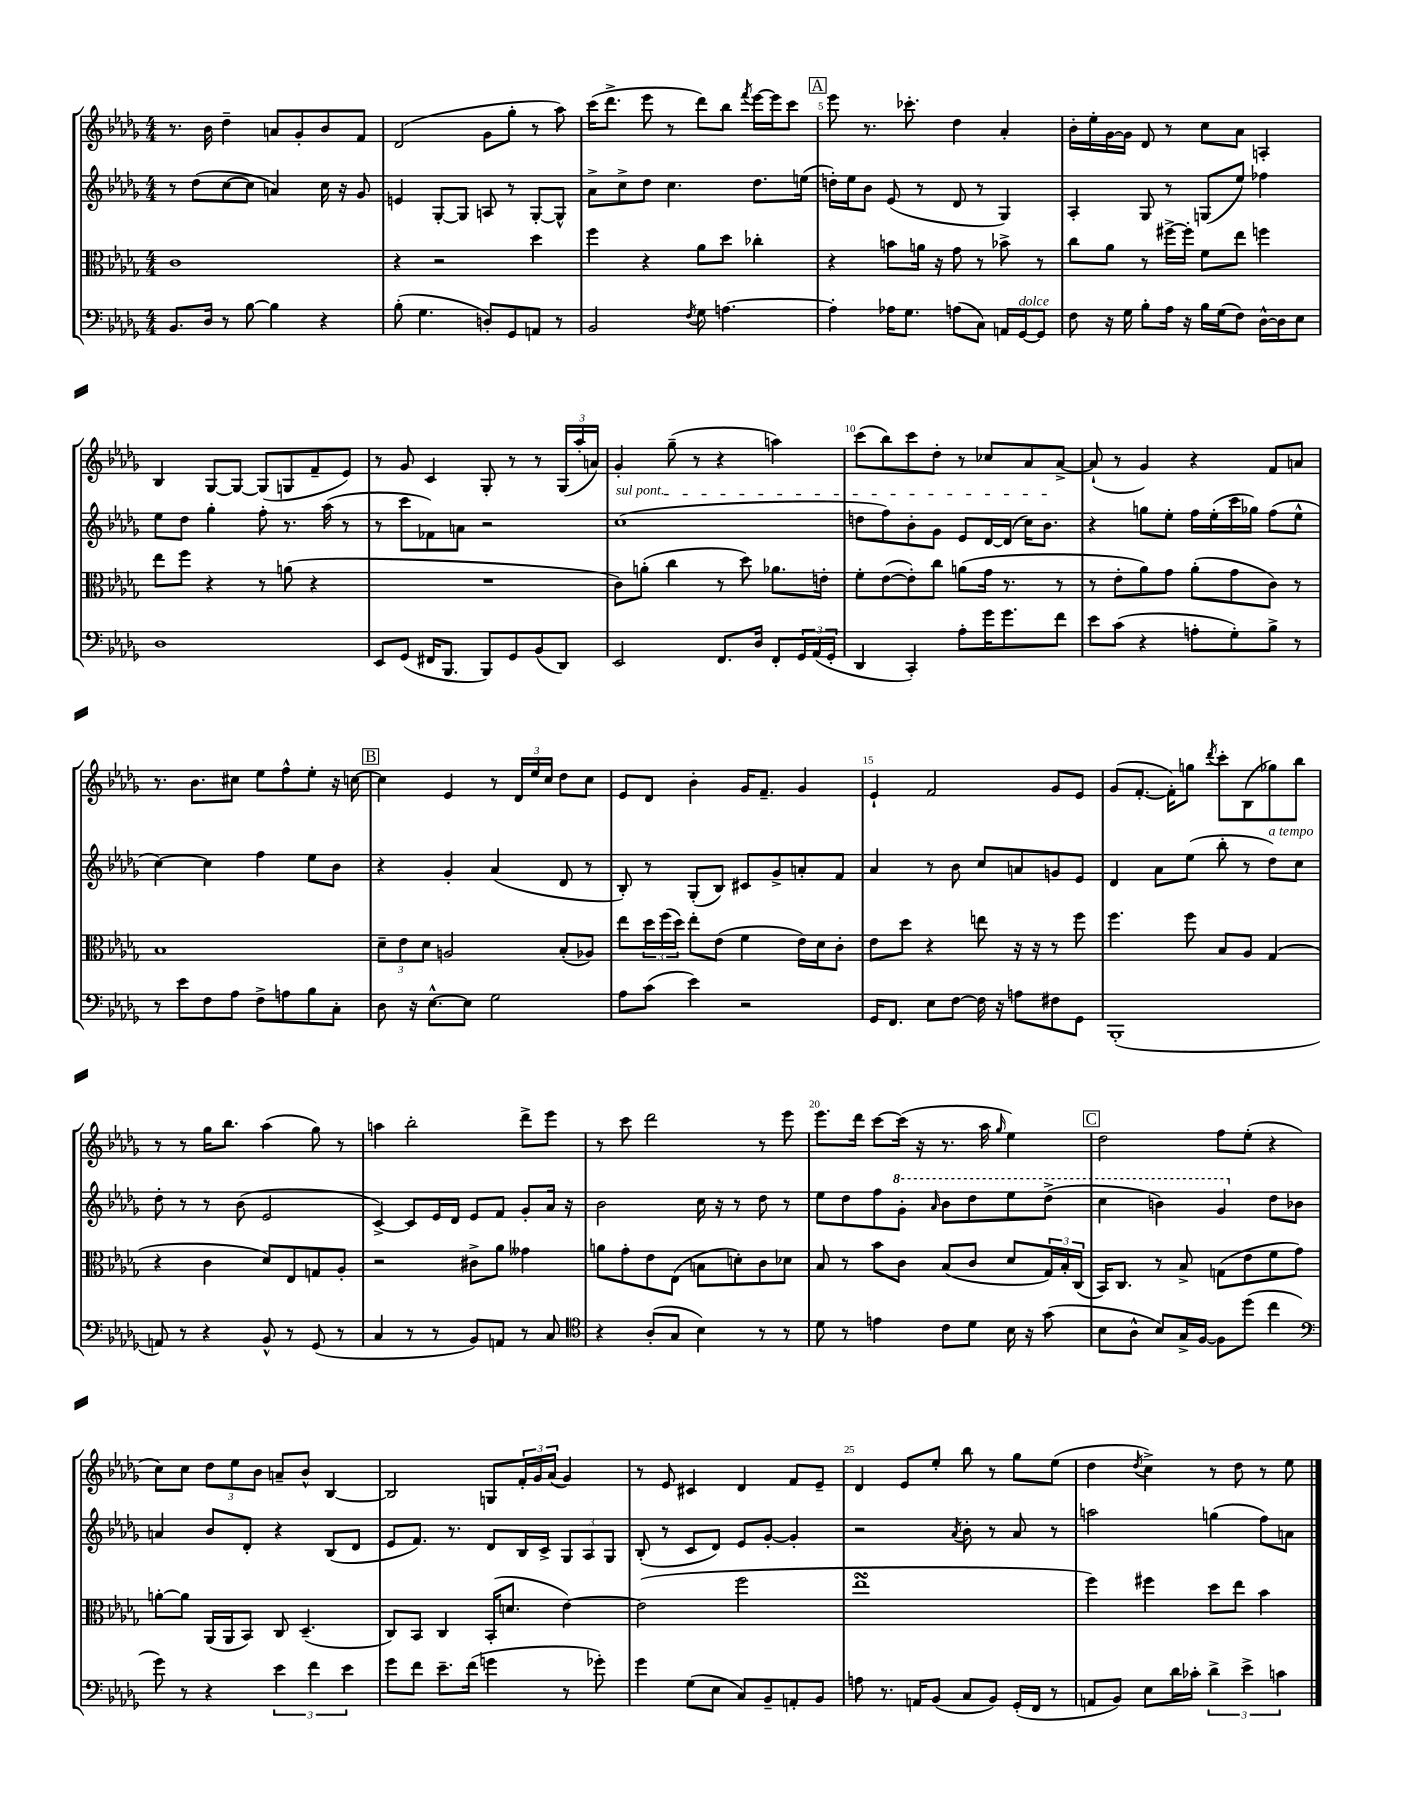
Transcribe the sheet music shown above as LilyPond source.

<<
\new StaffGroup <<
\new Staff = "s0" {
    \clef treble \key des \major \numericTimeSignature \time 4/4
    r8. bes'16 des''4-- a'8 ges'8-. bes'8 f'8 |
    des'2( ges'8 ges''8-. r8 aes''8) |
    c'''16( des'''8.-> ees'''8 r8 des'''8) bes''8 \acciaccatura { f'''8 } ees'''16~ ees'''16 c'''8 |
    \mark \markup { \box "A" } ees'''8 r8. ces'''8.-. des''4 aes'4-. |
    bes'16-. ees''16-. ges'16~ ges'16 des'8 r8 c''8 aes'8 a4-. |
    bes4 ges8~ ges8~ ges8( g8 f'8-- ees'8) |
    r8 ges'8 c'4 ges8-. r8 r8 \tuplet 3/2 { ges16( aes''16-. a'16) } |
    ges'4-. ges''8--( r8 r4 a''4) |
    c'''8( bes''8) c'''8 des''8-. r8 ces''8 aes'8 aes'8~-> |
    aes'8-!( r8 ges'4) r4 f'8 a'8 |
    r8. bes'8. cis''8 ees''8 f''8-^ ees''8-. r16 c''16~ |
    \mark \markup { \box "B" } c''4 ees'4 r8 \tuplet 3/2 { des'16 ees''16 c''16 } des''8 c''8 |
    ees'8 des'8 bes'4-. ges'16 f'8.-- ges'4 |
    ees'4-! f'2 ges'8 ees'8 |
    ges'8( f'8.~-. f'16-.) g''8 \acciaccatura { des'''8 } c'''8-. bes8( ges''8) bes''8 |
    r8 r8 ges''16 bes''8. aes''4( ges''8) r8 |
    a''4 bes''2-. des'''8-> ees'''8 |
    r8 c'''8 des'''2 r8 ees'''8 |
    ees'''8. des'''16 c'''8~ c'''16( r16 r8. aes''16 \grace { ges''16 } ees''4) |
    \mark \markup { \box "C" } des''2 f''8 ees''8-.( r4 |
    c''8) c''8 \tuplet 3/2 { des''8 ees''8 bes'8 } a'8-- bes'8-^ bes4~ |
    bes2 g8 \tuplet 3/2 { f'16-. ges'16 aes'16( } ges'4) |
    r8 ees'8 cis'4 des'4 f'8 ees'8-- |
    des'4 ees'8 ees''8-. bes''8 r8 ges''8 ees''8( |
    des''4 \acciaccatura { des''8 } c''4->) r8 des''8 r8 ees''8 \bar "|." |
}
\new Staff = "s1" {
    \clef treble \key des \major \numericTimeSignature \time 4/4
    r8 des''8( c''8~ c''8 a'4) c''16 r16 ges'8 |
    e'4 ges8~-. ges8 a8 r8 ges8~-. ges8-^ |
    aes'8-> c''8-> des''8 c''4. des''8. e''16( |
    \mark \markup { \box "A" } d''16-.) ees''16 bes'8 ees'8( r8 des'8 r8 ges4) |
    aes4-. ges8 r8 g8( ees''8) fes''4 |
    ees''8 des''8 ges''4-. f''8-. r8. aes''16( r8 |
    r8 c'''8 fes'8) a'8 r2 |
    \once \override TextSpanner.bound-details.left.text = \markup { \italic "sul pont." } c''1\startTextSpan( |
    d''8 f''8) bes'8-. ges'8 ees'8 des'16~ des'16( c''16) bes'8.\stopTextSpan |
    r4 g''8 ees''8-. f''16 ees''16-.( c'''16 ges''16) f''8( ees''8-^ |
    c''4~) c''4 f''4 ees''8 bes'8 |
    \mark \markup { \box "B" } r4 ges'4-. aes'4( des'8 r8 |
    bes8-.) r8 ges8-.( bes8) cis'8 ges'8-> a'8-. f'8 |
    aes'4 r8 bes'8 c''8 a'8 g'8 ees'8 |
    des'4 aes'8 ees''8( bes''8-. r8 des''8^\markup { \italic "a tempo" }) c''8 |
    des''8-. r8 r8 bes'8( ees'2 |
    c'4~->) c'8 ees'16 des'16 ees'8 f'8 ges'8-. aes'16 r16 |
    bes'2 c''16 r16 r8 des''8 r8 |
    ees''8 des''8 f''8 \ottava #1 ges''8-. \grace { aes''16 } bes''8 des'''8 ees'''8 des'''8->( |
    \mark \markup { \box "C" } c'''4 b''4) ges''4 \ottava #0 des''8 bes'!8 |
    a'4 bes'8 des'8-. r4 bes8( des'8 |
    ees'8 f'8.) r8. des'8 bes16 c'16-> \tuplet 3/2 { ges8 aes8 ges8 } |
    bes8-.( r8 c'8 des'8) ees'8 ges'8~-. ges'4-. |
    r2 \acciaccatura { aes'8 } bes'8-. r8 aes'8 r8 |
    a''2 g''4( f''8) a'8 \bar "|." |
}
\new Staff = "s2" {
    \clef alto \key des \major \numericTimeSignature \time 4/4
    c'1 |
    r4 r2 des''4 |
    f''4 r4 aes'8 des''8 ces''4-. |
    \mark \markup { \box "A" } r4 b'8 a'16 r16 ges'8 r8 bes'8-> r8 |
    c''8 aes'8 r8 fis''16~-> fis''16-. f'8 ees''8 f''4 |
    ees''8 f''8 r4 r8 a'8( r4 |
    R1 |
    c'8) a'8-.( c''4 r8 des''8) aes'8. e'16-. |
    f'8-. ees'8~( ees'8-.) c''8 a'8( ges'16 r8. r8 |
    r8 ees'8-. aes'8) ges'8 aes'8-.( ges'8 c'8) r8 |
    bes1 |
    \mark \markup { \box "B" } \tuplet 3/2 { des'8-- ees'8 des'8 } a2 bes8-.( aes8) |
    ees''8 \tuplet 3/2 { des''16 f''16( des''16) } ees''8-. ees'8( f'4 ees'16) des'16 c'8-. |
    ees'8 des''8 r4 e''8 r16 r16 r8 f''8 |
    f''4. f''8 bes8 aes8 ges4( |
    r4 c'4 des'8) ees8 g8 aes8-. |
    r2 cis'8-> aes'8 geses'4 |
    a'8 ges'8-. ees'8 ees8( b8 d'8-.) c'8 des'8 |
    bes8 r8 bes'8 c'8 bes8( c'8 des'8 \tuplet 3/2 { ges16) bes16-. c16( } |
    \mark \markup { \box "C" } bes,16) c8. r8 bes8-> g8( ees'8 f'8 ges'8) |
    a'8~-. a'8 aes,16( aes,16 bes,8) c8 des4.--( |
    c8) bes,8 c4 bes,16-.( d'8. ees'4~) |
    ees'2( f''2 |
    ees''1\turn |
    f''4) fis''4 des''8 ees''8 bes'4 \bar "|." |
}
\new Staff = "s3" {
    \clef bass \key des \major \numericTimeSignature \time 4/4
    bes,8. des16 r8 bes8~ bes4 r4 |
    bes8-.( ges4. d8-.) ges,8 a,8 r8 |
    bes,2 \acciaccatura { f8 } ges8 a4.~ |
    \mark \markup { \box "A" } a4-. aes16 ges8. a8( c8) a,16 ges,16~^\markup { \italic "dolce" } ges,8 |
    f8 r16 ges16 bes8-. aes16 r16 bes16 ges16( f8) des16~-^ des16 ees8 |
    des1 |
    ees,8 ges,8( fis,16 bes,,8. bes,,8) ges,8 bes,8( des,8) |
    ees,2 f,8. des16 f,8-. \tuplet 3/2 { ges,16 aes,16( ges,16-. } |
    des,4 c,4-.) aes8-. ges'16 ges'8. f'8 |
    ees'8 c'8( r4 a8-. ges8-.) bes8-> r8 |
    r8 ees'8 f8 aes8 f8-> a8 bes8 c8-. |
    \mark \markup { \box "B" } des8 r16 ees8.~-^ ees8 ges2 |
    aes8 c'8( ees'4) r2 |
    ges,16 f,8. ees8 f8~ f16 r16 a8 fis8 ges,8 |
    bes,,1-.( |
    a,8) r8 r4 bes,8-^ r8 ges,8( r8 |
    c4 r8 r8 bes,8) a,8 r8 c8 |
    \clef tenor r4 aes8-.( ges8 bes4) r8 r8 |
    des'8 r8 e'4 c'8 des'8 bes16 r16 ges'8( |
    \mark \markup { \box "C" } bes8 aes8-^ bes8) ges16-> f16~ f8 des''8( c''4 |
    \clef bass ges'8) r8 r4 \tuplet 3/2 { ees'4 f'4 ees'4 } |
    ges'8 f'8 ees'8.-- f'16( g'4 r8 ges'8-.) |
    ges'4 ges8( ees8 c8) bes,8-- a,8-. bes,8 |
    a8 r8. a,16 bes,8( c8 bes,8) ges,16-.( f,16 r8 |
    a,8 bes,8) ees8 des'16 ces'16-. \tuplet 3/2 { des'4-> ees'4-> c'4 } \bar "|." |
}
>>
>>
\layout { \context { \Score currentBarNumber = #2 \override BarNumber.break-visibility = ##(#f #t #t) barNumberVisibility = #(every-nth-bar-number-visible 5) } }
